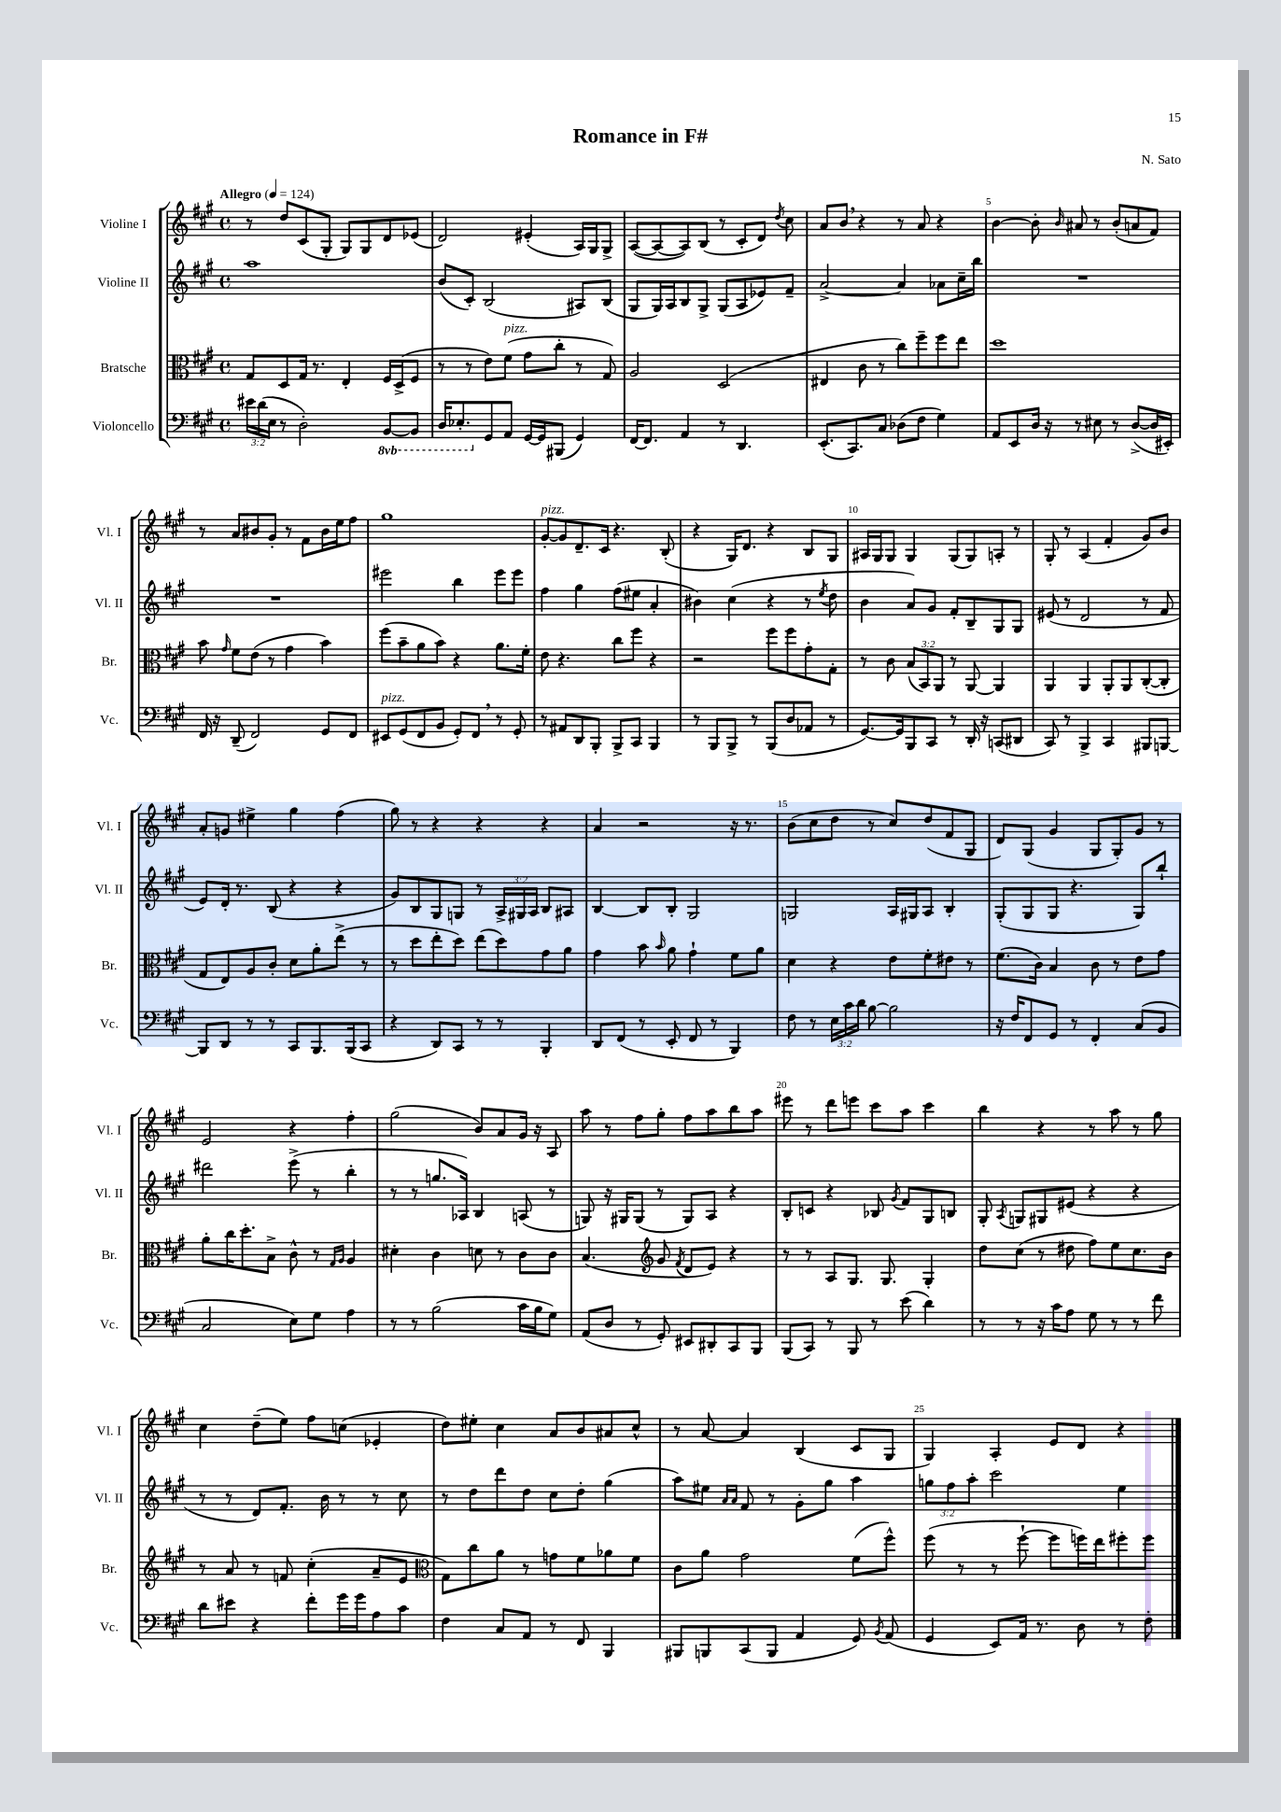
\header { title = "Romance in F#" composer = "N. Sato" }
<<
\new StaffGroup <<
\new Staff = "s0" \with { instrumentName = "Violine I" shortInstrumentName = "Vl. I" } {
    \clef treble \key a \major \defaultTimeSignature \time 4/4 \tempo "Allegro" 4 = 124
    \autoBeamOff r8 d''8[ cis'8( gis8]-. gis8[) gis8 d'8 ees'8]( |
    d'2) eis'4-.( a16[) gis16 gis8]-> |
    a8[~( a8~ a8) b8]( r8 cis'8[-. d'8]) \acciaccatura { d''8 } cis''8 |
    a'8[ b'8] \breathe r4 r8 a'8 r4 |
    b'4~ b'8-. \grace { b'16 } ais'8 r8 b'8[-.( a'8 fis'8]) |
    r8 a'8[ bis'8 gis'8]-. r8 fis'8[ bis'16 e''16 fis''8] |
    gis''1 |
    gis'8[~-.^\markup { \italic "pizz." } gis'8 d'8.-- cis'16] r4. b8-.( |
    r4 gis16[) d'8.] r4 b8[ gis8] |
    ais16[ gis16 gis8] gis4 gis8[( gis8) a8]-. r8 |
    gis8-. r8 a4( fis'4-. gis'8[) b'8] |
    a'8[-. g'8] eis''4-> gis''4 fis''4( |
    gis''8) r8 r4 r4 r4 |
    a'4 r2 r16 r8. |
    b'8[( cis''8 d''8] r8 cis''8[) d''8( fis'8 gis8] |
    d'8[) gis8]( gis'4 gis8[ gis8-.) gis'8] r8 |
    e'2 r4 fis''4-. |
    gis''2( b'8[) a'8 gis'16] r16 a8 |
    a''8 r8 fis''8[ gis''8]-. fis''8[ a''8 b''8 a''8] |
    eis'''8 r8 d'''8[ e'''8] cis'''8[ a''8] cis'''4 |
    b''4 r4 r8 a''8 r8 gis''8 |
    cis''4 d''8[--( e''8]) fis''8[ c''8]( ees'4-. |
    d''8[) eis''8]-. cis''4 a'8[ b'8 ais'8 cis''8]-^ |
    r8 a'8~ a'4 b4( cis'8[ gis8] |
    gis4) a4-. e'8[ d'8] r4 \bar "|." |
}
\new Staff = "s1" \with { instrumentName = "Violine II" shortInstrumentName = "Vl. II" } {
    \clef treble \key a \major \defaultTimeSignature \time 4/4 \override Staff.TupletNumber.text = #tuplet-number::calc-fraction-text
    \autoBeamOff a''1 |
    b'8[( cis'8]-.) b2( ais8[) b8]( |
    gis8[ gis16) a16 b8 gis8]-> gis8[( a8 ees'8) fis'8]-- |
    a'2~-> a'4 aes'8[ cis''16-- b''16] |
    R1 |
    R1 |
    eis'''2 b''4 eis'''8[ eis'''8] |
    fis''4 gis''4 fis''8[( eis''8] a'4-. |
    bis'4) cis''4( r4 r8 \acciaccatura { e''8 } d''8 |
    b'4 a'8[) gis'8] fis'8[-. b8-- gis8 gis8] |
    eis'8( r8 d'2 r8 fis'8 |
    e'8[) d'16]-. r8. b8( r4 r4 |
    gis'8[) b8 gis8 g8] r8 \tuplet 3/2 { a16[-> gis16 a16] } b8[ ais8] |
    b4~ b8[ b8]-. gis2 |
    g2 a16[ gis16 a8] b4-. |
    gis8[-.( gis8 gis8] r4. gis8[) b''8]-! |
    dis'''2 e'''8->( r8 b''4-. |
    r8 r8 g''8.[ aes16]) b4 a8( r8 |
    g8) r16 gis16[ gis8]( r8 gis8[) a8] r4 |
    b8[-. c'8] r4 bes8 \acciaccatura { gis'8 } fis'8[ gis8 b8] |
    gis8-. \acciaccatura { a8 } g8[ gis8 eis'8]( r4 r4 |
    r8 r8 d'8[) fis'8.]-. b'16 r8 r8 cis''8 |
    r8 d''8[ d'''8 d''8] cis''8[ d''8]-. gis''4( |
    a''8[) eis''8] \grace { a'16[ a'16] } fis'8 r8 gis'8[-. gis''8] a''4 |
    \tuplet 3/2 { g''8[ fis''8 a''8]-. } cis'''2 e''4 \bar "|." |
}
\new Staff = "s2" \with { instrumentName = "Bratsche" shortInstrumentName = "Br." } {
    \clef alto \key a \major \defaultTimeSignature \time 4/4 \override Staff.TupletNumber.text = #tuplet-number::calc-fraction-text
    \autoBeamOff gis8[ d8 gis16] r8. e4-. fis16[ d16->( fis8] |
    r8 r8 e'8[) fis'8]^\markup { \italic "pizz." }( gis'8[ cis''8]-. r8 gis8) |
    a2 d2( |
    eis4 cis'8 r8 cis''8[) fis''8-- fis''8 e''8] |
    d''1 |
    b'8 \grace { gis'16 } fis'8[ e'8]( r8 gis'4 b'4) |
    fis''8[( b'8-- a'8 b'8]) r4 a'8.[ fis'16]-. |
    e'8 r4. cis''8[ fis''8] r4 |
    r2 fis''8[ fis''8 gis'8-. gis8]-. |
    r8 cis'8 \tuplet 3/2 { b8[( b,8) a,8] } r8 a,8~ a,4 |
    a,4 a,4 a,8[-. a,8 cis8~-.( cis8]-. |
    gis8[ e8) a8 cis'8]-. d'8[ a'8-. e''8]->( r8 |
    r8 d''8[ e''8-. d''8]) e''8[( d''8) gis'8 a'8] |
    gis'4 b'8 \grace { b'16 } a'8 gis'4-! fis'8[ a'8] |
    d'4 r4 e'8[ fis'8-. eis'8] r8 |
    fis'8.[( cis'16]) b4 cis'8 r8 e'8[ gis'8] |
    a'8[-. cis''16 d''8.-. b8]-> cis'8-^ r8 \grace { gis16[ a16] } a4 |
    dis'4-. cis'4 d'8 r8 cis'8[ cis'8] |
    b4.( \clef treble gis'8 \acciaccatura { fis'8 } d'8[ e'8]) r4 |
    r8 r8 a8[ gis8.] gis8. gis4-. |
    d''8[ cis''8]( r8 dis''8 fis''8[) e''8 cis''8. b'16] |
    r8 a'8 r8 f'8 cis''4-.( a'8[-- e'8] |
    \clef alto gis8[) cis''8 a'8] r8 g'8[ fis'8 aes'8 fis'8] |
    cis'8[ a'8] gis'2 fis'8[( fis''8]-^) |
    fis''8( r8 r8 fis''8~-! fis''8[ f''16) e''16 fis''8-. fis''8] \bar "|." |
}
\new Staff = "s3" \with { instrumentName = "Violoncello" shortInstrumentName = "Vc." } {
    \clef bass \key a \major \defaultTimeSignature \time 4/4 \override Staff.TupletNumber.text = #tuplet-number::calc-fraction-text \set Staff.ottavationMarkups = #ottavation-simple-ordinals
    \autoBeamOff \tuplet 3/2 { eis'16[ d'16( e16] } r8 d2-.) \ottava #-1 b,,8[~ b,,8] |
    d,16[ ees,8.-. \ottava #0 gis,8 a,8] gis,16[~ gis,16 bis,,8]( gis,4) |
    fis,16[~ fis,8.] a,4 r8 d,4. |
    e,8.[-.( cis,8.) cis8] des8[( fis8] gis4) |
    a,8[ e,8 d16] r16 r8 eis8 r8 d8[~->( d16 eis,16]-.) |
    fis,16 r16 d,8--( fis,2) gis,8[ fis,8] |
    eis,8[^\markup { \italic "pizz." } gis,8( fis,8 b,8] gis,8[-.) fis,8] \breathe r8 gis,8-. |
    r8 ais,8[ d,8 b,,8]-. b,,8[-> cis,8] b,,4 |
    r8 b,,8[ b,,8]-> r8 b,,8[( d8 aes,8] r8 |
    gis,8.[~) gis,16 b,,8 cis,8] r8 d,16-. r16 c,8[( dis,8] |
    cis,8) r8 b,,4-> cis,4 bis,,8[ b,,8]~ |
    b,,8[ d,8] r8 r8 cis,8[ b,,8. b,,16( cis,8] |
    r4 d,8[) cis,8] r8 r8 b,,4-. |
    d,8[ fis,8]( r8 e,8-. fis,8 r8 b,,4) |
    fis8 r8 \tuplet 3/2 { e16[ cis'16 d'16] } b8~ b2 |
    r16 fis16[ fis,8 gis,8] r8 fis,4-. cis8[( b,8] |
    cis2 e8[) gis8] a4 |
    r8 r8 b2( cis'16[ b16 gis8]) |
    a,8[( d8] r8 gis,8-.) eis,8[ dis,8-. cis,8 b,,8] |
    b,,8[( cis,8]) r8 b,,8 r8 e'8( d'4) |
    r8 r8 r16 cis'16[ a8] gis8 r8 r8 fis'8 |
    d'8[ eis'8] r4 fis'8[-. gis'16 gis'16 a8 cis'8] |
    fis4 cis8[ a,8] r8 fis,8 b,,4 |
    bis,,8[ b,,8 cis,8( b,,8] a,4 gis,8) \acciaccatura { b,8 } a,8( |
    gis,4 e,8[) a,16] r8. d8 r8 fis8-. \bar "|." |
}
>>
>>
